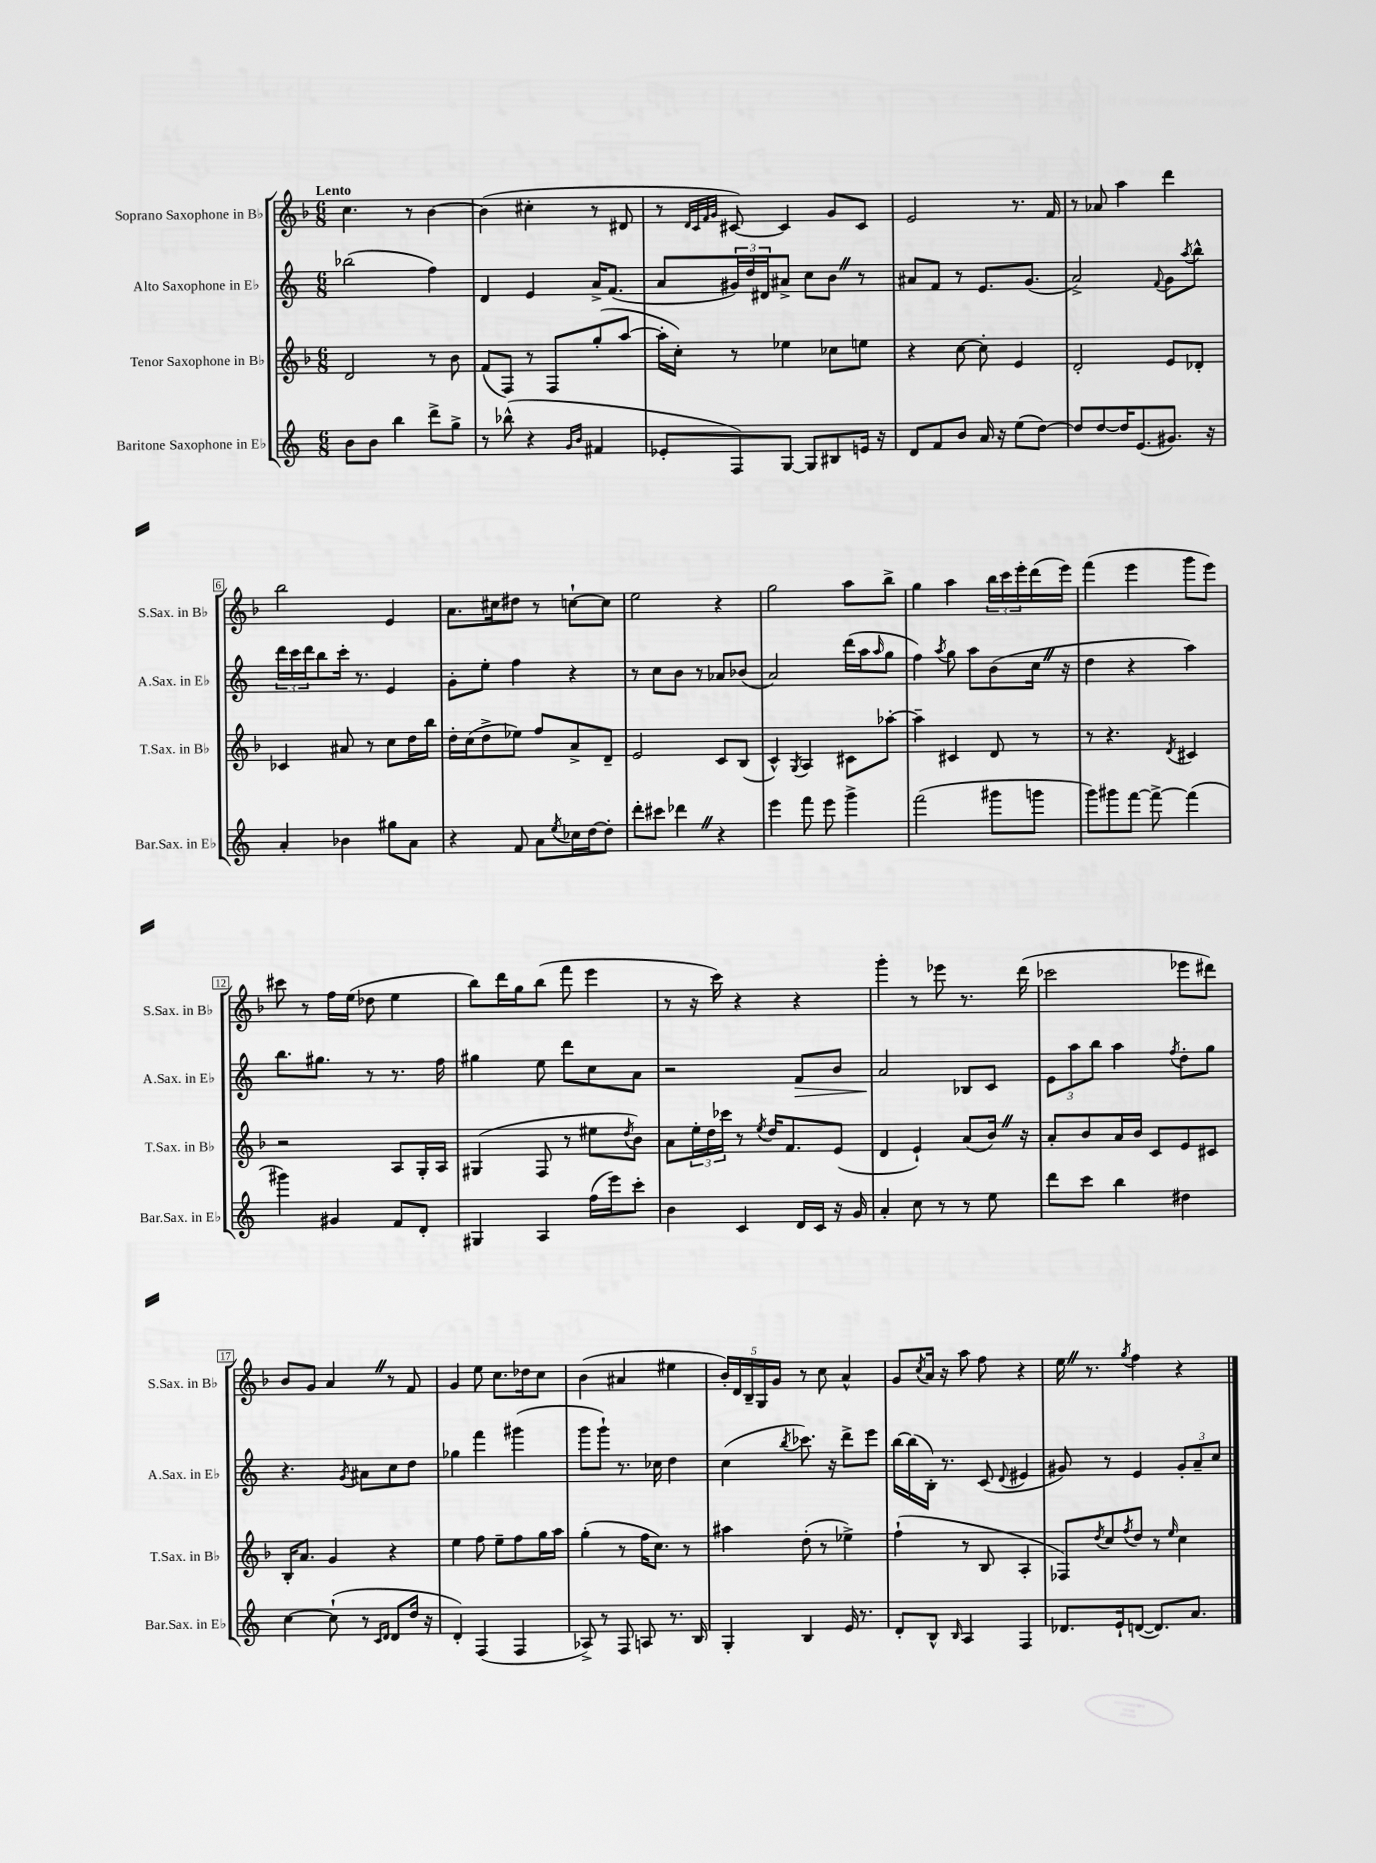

**kern	**kern	**kern	**kern
*staff4	*staff3	*staff2	*staff1
*clefG2	*clefG2	*clefG2	*clefG2
*k[]	*k[b-]	*k[]	*k[b-]
*M6/8	*M6/8	*M6/8	*M6/8
8b\L	2d/	(2bb-\	4.cc\
8b\J	.	.	.
4bb\	.	.	.
.	.	.	8r
8ddd^\L	8r	4ff\)	[4b-\
8gg^\J	8b-\	.	.
=	=	=	=
8r	(8f/L	4d/	(4b-\]
(8bb-^^\	8F/J)	.	.
4r	8r	4e/	4cc#'\
.	8F/L	.	.
16qqg/LL	.	.	.
16qqb/JJ	.	.	.
4f#/	(8gg'/	16a^/LK	8r
.	.	(8.f/J	.
.	[8aa/J	.	8d#/
=	=	=	=
8e-'/L	16aa'\]LL	8a/L	8r
.	16cc'\JJ)	.	.
.	.	.	32qqd/LLL
.	.	.	32qqc/
.	.	.	32qqf/
.	.	.	32qqg/JJJ
8F/)	8r	24g#/L)	[8c#/)
.	.	24dd/	.
.	.	24d#/J	.
[8G/J	4ee-\	8a#^/J	4c#/]
8G/]L	.	8cc\L	.
8B#/	8cc-\L	8b\J	8g/L
16e/Jk	8ee\J	8r	8c#/J
16r	.	.	.
=	=	=	=
8d/L	4r	8a#/L	2e/
8f/	.	8f/J	.
8b/J	[8cc\	8r	.
16a/	8cc'\]	8.e/L	.
16r	.	.	.
(8ee\L	4e/	.	8.r
.	.	(8.g/J	.
[8dd\J)	.	.	.
.	.	.	16f/
=	=	=	=
8dd/]L	2d'/	2a^/)	8r
[8dd/	.	.	8a-/
16dd/]K	.	.	4aa\
(8.e/	.	.	.
.	.	8qqf/	.
8.g#/J)	8e/L	8g\L	4ddd\
.	.	8qaa/	.
.	8d-'/J	8bb^^\J	.
16r	.	.	.
=	=	=	=
4a'/	4c-/	24ddd\LL	2bb-\
.	.	24ccc\	.
.	.	24ddd\J	.
.	.	8bb\	.
4b-\	8a#/	16ccc'\Jk	.
.	.	8.r	.
.	8r	.	.
8gg#\L	8cc\L	4e/	4e/
8a\J	16dd\L	.	.
.	16bb-\JJ	.	.
=	=	=	=
4r	16dd'\LL	8g'\L	8.a\L
.	(16cc\J	.	.
.	8dd^\	8ee'\J	.
.	.	.	16cc#\k
8f/	8ee-\J)	4ff\	8dd#\J
8a\L	8ff/L	.	8r
8qee/	.	.	.
16cc-\L	8a^/	4r	[8cc`\L
[16dd\J	.	.	.
8dd'\]J	8d~/J	.	8cc\]J
=	=	=	=
8ddd'\L	2e/	8r	2ee\
8ccc#\J	.	8cc\L	.
4ddd-\	.	8b\J	.
.	.	8r	.
4r	8c/L	8a-/L	4r
.	(8B-/J	(8b-/J	.
=	=	=	=
4eee\	4c^^/)	2a/)	2gg\
.	8qG/	.	.
8fff\	4A/	.	.
8eee\	.	.	.
4ggg^\	8c#\L	(16ddd\LL	8aa\L
.	.	16aa\J	.
.	.	16qqaa/	.
.	[8aa-'\J	8gg\J	8bb-^\J
=	=	=	=
(2fff\	4aa-~\]	4ff\)	4gg\
.	.	8qaa/	.
.	4c#/	8gg\	4aa\
.	.	8aa\L	.
8ggg#\L	8d/	(8b\	24bb-\LL
.	.	.	24ccc\
.	.	.	24eee'\
8ggg\J	8r	16cc\Jk	(16ddd\
.	.	16r	16eee\JJ)
=	=	=	=
8ggg\L)	8r	4dd\	(4fff\
8ggg#\	4.r	.	.
[8fff\J	.	4r	4eee\
8fff^\_	.	.	.
.	8qd/	.	.
(4fff\]	4c#/	4aa\)	8ggg\L
.	.	.	8eee\J)
=	=	=	=
4ggg#\)	2r	8.bb\L	8ccc#\
.	.	.	8r
.	.	8.gg#\J	.
4g#/	.	.	16ff\LL
.	.	.	(16ee\JJ
.	.	8r	8dd-\
8f/L	8A/L	8.r	4ee\
8d'/J	16G'/L	.	.
.	16A/JJ	16ff\	.
=	=	=	=
4G#/	(4G#/	4gg#\	8bb-\L)
.	.	.	16ddd\L
.	.	.	16gg\J
4A/	8F/	8ee\	(8bb-\J
.	8r	8ddd\L	8fff\
(16ff\LL	8ee#\L	8cc\	4eee\
16eee\J)	.	.	.
.	8qdd/	.	.
8ccc'\J	8b-\J)	8a\J	.
=	=	=	=
4b\	8a\L	2r	8r
.	24ee'\L	.	16r
.	24dd\	.	.
.	.	.	16ccc\)
.	24ccc-\JJ	.	.
4c/	8r	.	4r
.	8qee/	.	.
.	16dd/LK	.	.
.	8.f/	.	.
16d/LL	.	8f/L	4r
16c/JJ	.	.	.
16r	(8e/J	8b/J	.
16g/	.	.	.
=	=	=	=
4a'/	4d/	2a/	4ggg'\
8cc\	4e`/)	.	8r
8r	.	.	8eee-\
8r	(8a/L	8B-/L	8.r
8ee\	16b-/Jk)	8c/J	.
.	16r	.	(16ddd\
=	=	=	=
8ddd\L	8a'/L	12e\L	2ccc-\
.	.	12aa\	.
8ccc\J	8b-/	.	.
.	.	12bb\J	.
4bb\	16a/L	4aa\	.
.	16b-/JJ	.	.
.	8c/L	.	.
.	.	8qff/	.
4dd#\	8e/	8dd'\L	8eee-\L
.	8c#/J	8gg\J	8ddd#\J)
=	=	=	=
[4cc\	16B-'/LK	4.r	8b-/L
.	8.a/J	.	.
.	.	.	8g/J
(8cc`\]	4g/	.	4a/
.	.	8qg/	.
8r	.	8a#\L	.
16qqc/LL	.	.	.
16qqd/JJ	.	.	.
8d/L	4r	8cc\	8r
16dd/Jk	.	8dd\J	8f/
16r	.	.	.
=	=	=	=
4d'/)	4ee\	4gg-\	4g/
(4F/	8ff\	4fff\	8ee\
.	8ee~\L	.	8.cc\L
4F/	8ff\	(4ggg#\	.
.	.	.	16dd-\k
.	16gg\L	.	8cc\J
.	16aa\JJ	.	.
=	=	=	=
8A-^/)	(4gg'\	8ggg\L	(4b-\
8r	.	8ggg`\J)	.
8F/	8r	8.r	4a#/
8A/	16ff\LK	.	.
.	8.cc\J)	16cc-\	.
8.r	.	4dd\	4ee#\
.	8r	.	.
16B/	.	.	.
=	=	=	=
4G'/	4aa#\	(4cc\	20b-'/LL)
.	.	.	20d/
.	.	.	20B-~/
.	.	.	20G/
.	.	.	20g/JJ
.	.	8qbb/	.
4B/	(8dd'\	8.ccc-\)	8r
.	8r	.	8cc\
.	.	16r	.
16e/	4ee-^\)	8ddd^\L	4a^^/
8.r	.	.	.
.	.	8eee\J	.
=	=	=	=
8d'/L	(4ff`\	[16bb\LL	8g/L
.	.	(16bb\]	.
.	.	.	8qcc/
8B^^/J	.	16B'\JJ)	16a/Jk
.	.	8.r	16r
16qqB/	.	.	.
4A/	8r	.	8aa\
.	8B-/	(8c/	8ff\
.	.	8qqd/	.
4F/	4A'/	4e#/	4r
=	=	=	=
8.d-/L	8F-/L)	8g#/)	16ee\
.	.	.	8.r
.	8qdd/	.	.
.	8cc/	8r	.
16e`/k	.	.	.
.	8qff/	.	8qgg/
([8d/J	8dd/J	4e/	4ff\
8.d/]L)	8r	.	.
.	16qqee/	.	.
.	4cc\	12g#'/L	4r
8.a/J	.	.	.
.	.	12a~/	.
.	.	12cc/J	.
==	==	==	==
*-	*-	*-	*-
